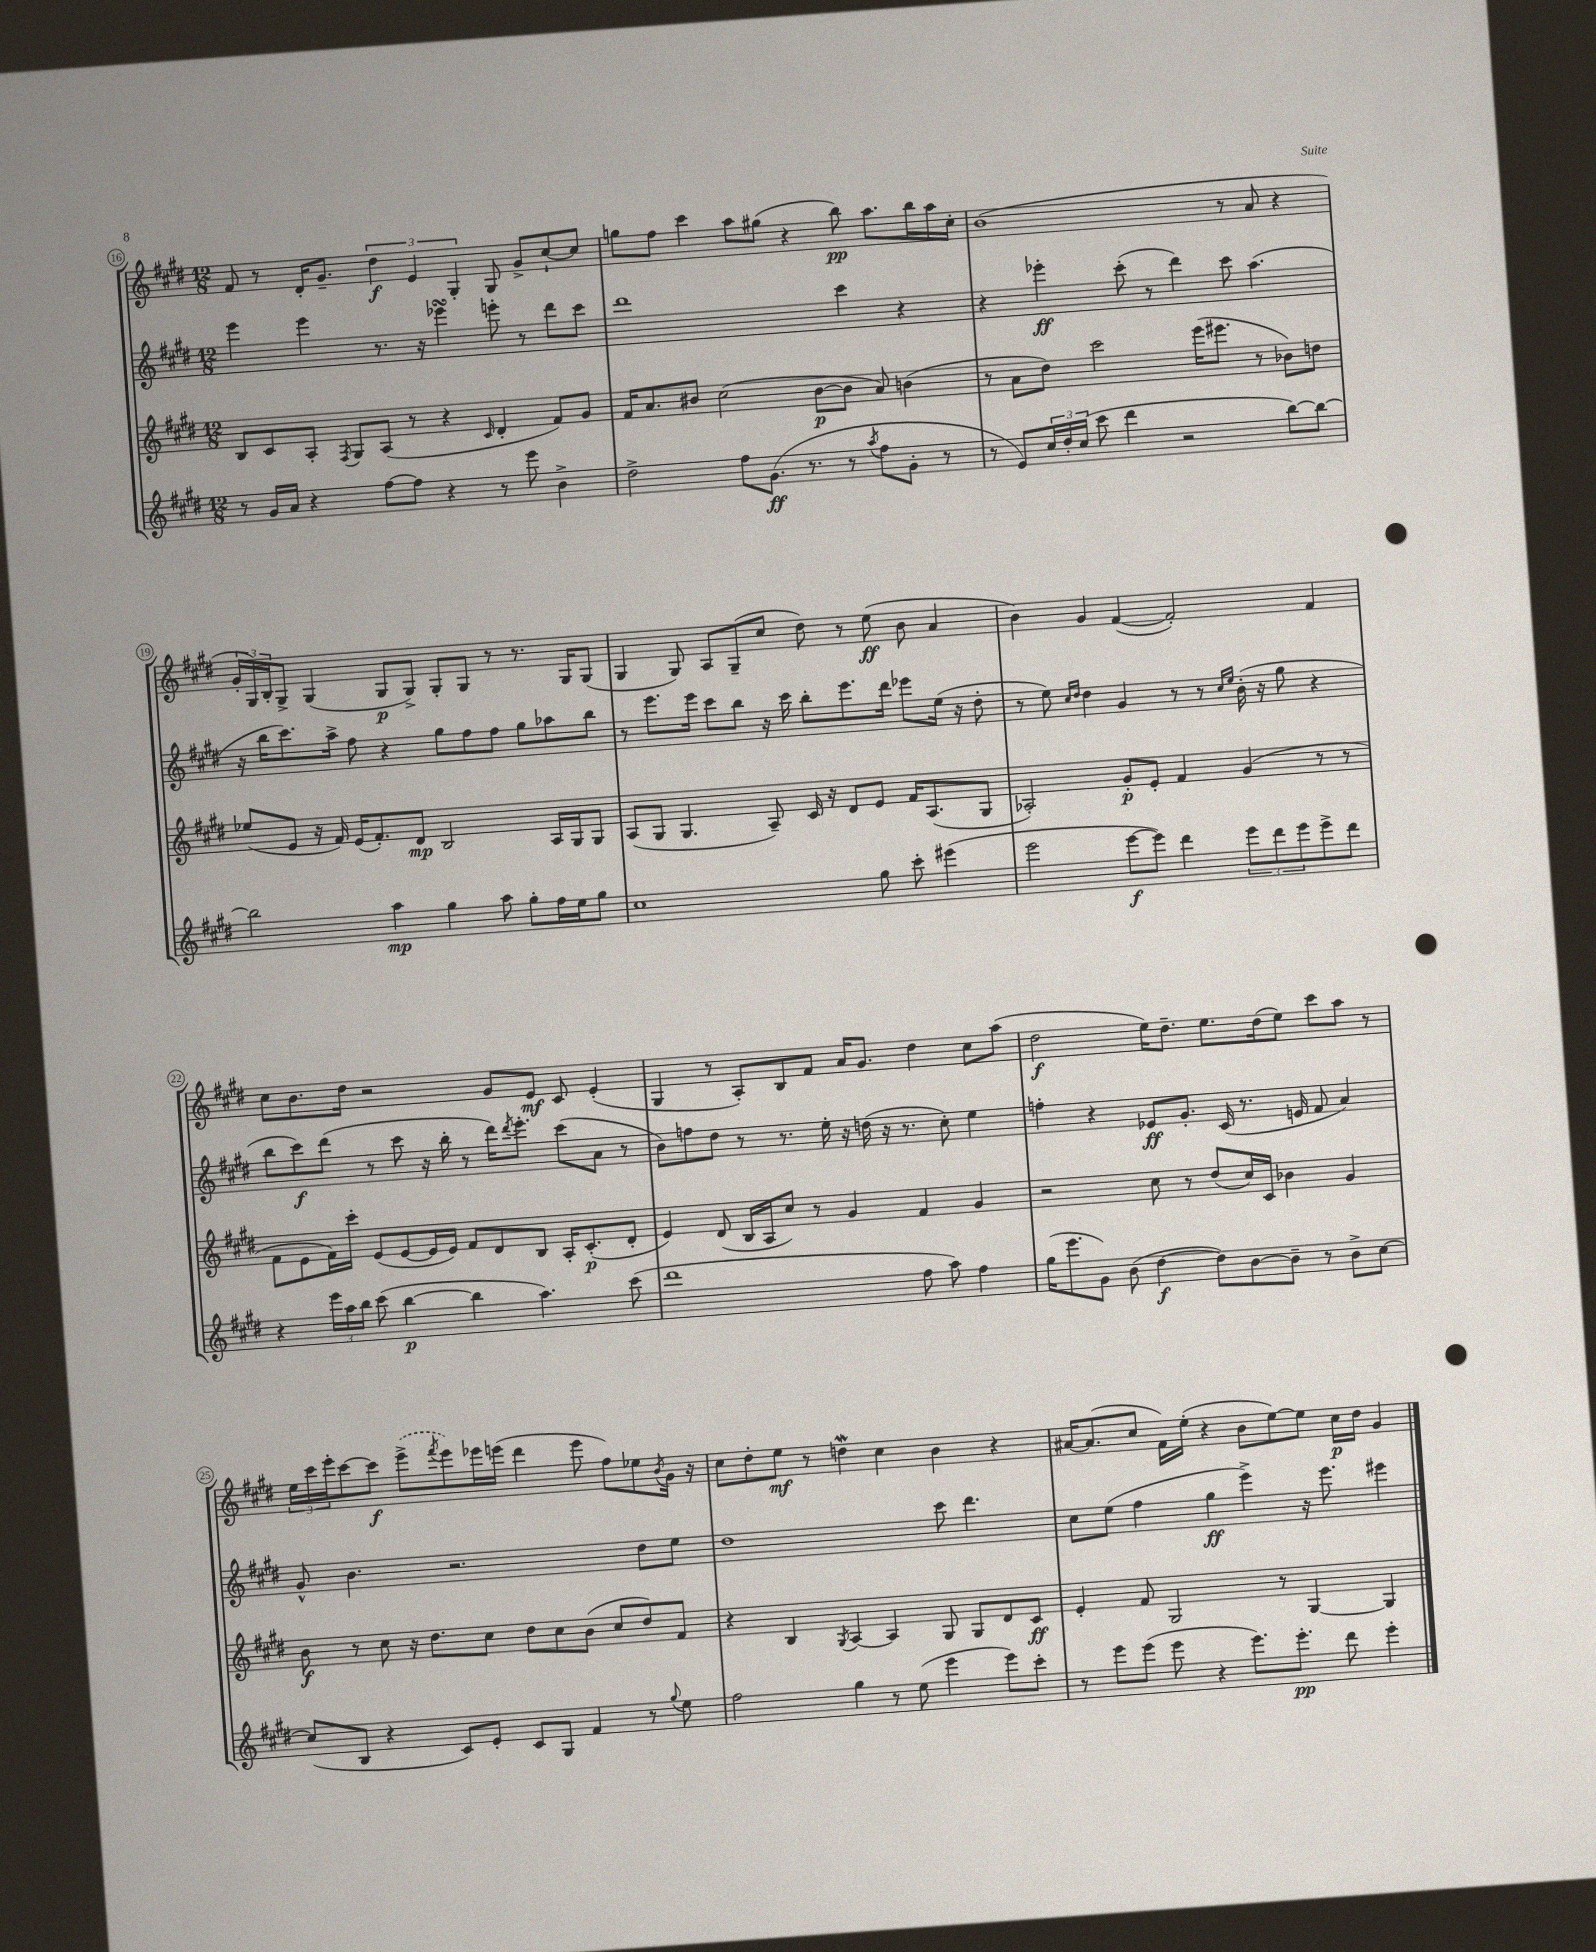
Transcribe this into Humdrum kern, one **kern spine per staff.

**kern	**kern	**kern	**kern
*staff4	*staff3	*staff2	*staff1
*clefG2	*clefG2	*clefG2	*clefG2
*k[f#c#g#d#]	*k[f#c#g#d#]	*k[f#c#g#d#]	*k[f#c#g#d#]
*M12/8	*M12/8	*M12/8	*M12/8
8r	8B/L	4eee\	8f#/
16g#/LL	8c#/	.	8r
16a/JJ	.	.	.
4r	8A'/J	4eee\	16d#'/LK
.	.	.	8.g#~/J
.	8qF#/	.	.
.	8G#/L	.	.
[8ff#\L	(8A/J	8.r	6dd#\
8ff#\]J	8r	.	.
.	.	.	6e/
.	.	16r	.
4r	4r	4eee-\	.
.	.	.	6G#'/
.	16qqc#/	.	.
8r	4d#'/	8eee'\	8G#/
8eee\	.	8r	8g#^/L
4b^\	8f#/L)	8ddd#\L	[8cc#`/
.	8g#/J	8ccc#\J	8cc#/]J
=	=	=	=
2dd#^\	16f#/LK	1ddd#	8gg\L
.	8.a/	.	.
.	.	.	8ff#\J
.	8b#/J	.	4ccc#\
.	(2cc#\	.	.
8ff#\L	.	.	8aa\L
(8.g#\J	.	.	(8gg#\J
.	.	.	4r
8.r	.	.	.
.	[8b#\L	.	.
8r	8b#\]J	4ccc#\	8bb\)
8qaa/	.	.	.
8ff#\L	8a/)	.	8.aa\L
8g#'\J	(4b\	4r	.
.	.	.	16bb\L
8r	.	.	16aa\
.	.	.	16cc#'\JJ
=	=	=	=
8r	8r	4r	(1b
8e/L)	8a\L	.	.
24cc#/L	8dd#\J)	4eee-'\	.
24dd#'/	.	.	.
(24cc#/JJ	.	.	.
8ccc#\	2ccc#\	.	.
4ddd#\	.	(8ccc#'\	.
.	.	8r	.
2r	.	4ddd#\)	.
.	(16eee\LK	.	.
.	8.eee#\J	.	.
.	.	8ccc#\	8r
.	8r	(4.aa\	8a/
[8bb\L)	8b-\L)	.	4r
8bb\_J	8dd\J	.	.
=	=	=	=
2bb\]	(8ee-/L	16r	24g#'/LL
.	.	.	24G#/)
.	.	16bb\LK	.
.	.	.	24B'/J
.	8e/J	8.ccc#\)	8G#^/J
.	16r	.	(4G#/
.	16f#/)	16aa^\Jk	.
.	(16e/LK	8ff#\	.
.	8.f#'/)	.	.
4aa\	.	4r	8G#/L
.	8d#/J	.	8G#^/J)
4gg#\	2B/	8gg#\L	8G#'/L
.	.	8ff#\	8G#/J
8aa\	.	8ff#\J	8r
8gg#'\L	.	8gg#\L	8.r
16ff#\L	16A/LL	8aa-\	.
16ee\J	16G#/J	.	16G#/LK
8gg#\J	8G#/J	8bb\J	(8G#/J
=	=	=	=
1cc#	(8A/L	8r	4G#/
.	8G#/J	8.eee\L	.
.	4.G#/	.	8G#/)
.	.	16eee\Jk	.
.	.	8ccc#\L	8A/L
.	.	8bb\J	(8G#~/
.	8A~/)	16r	8cc#/J
.	.	16ccc#\	.
.	16c#/	8bb'\L	8dd#\)
.	16r	.	.
.	8d#/L	8.eee\	8r
8gg#\	8e/J	.	(8ee\
.	.	16ddd#\Jk	.
8ccc#'\	16f#/LK	8eee-\L	8b\
.	(8.A/	.	.
(4eee#\	.	(16ee\Jk	4a/
.	.	16r	.
.	8G#/J	8dd#'\	.
=	=	=	=
2eee\	2A-'/)	8r	4b\)
.	.	8ee\)	.
.	.	16qqcc#/LL	.
.	.	16qqdd#/JJ	.
.	.	4dd#\	4g#/
[8eee\L	8g#'/L	4g#/	([4f#/
8eee\]J)	8e'/J	.	.
4ddd#\	4f#/	8r	2f#'/])
.	.	8r	.
.	.	16qqcc#/LL	.
.	.	16qqee/JJ	.
12eee\L	(4g#/	(16b'\	.
.	.	16r	.
12ddd#\	.	.	.
.	.	8gg#\	.
12eee\	.	.	.
8eee^\	8r	4r	4f#/
8ddd#\J	8r	.	.
=	=	=	=
4r	8f#\L	8bb\L	8cc#\L
.	8e\	8ccc#\)	8.b\
24eee\LL	16f#\L)	(8ddd#\J	.
24aa\	.	.	.
.	16ccc#'\JJ	.	16dd#\Jk
24bb\JJ	.	.	.
(8ccc#\	(8e/L	8r	2r
[4bb\	[8e/	8ccc#\	.
.	16e/]L	16r	.
.	16e/JJ)	16bb'\	.
4bb\]	8f#/L	8r	.
.	8d#/	16ddd#\LK)	8g#/L
.	.	8qddd#/	.
.	.	8.eee'\J	.
4.aa\)	8B/J	.	8e/J
.	16A'/LK	(8ccc#\L	8c#/
.	(8.c#'/	.	.
.	.	8a\J	(4e'/
(8ccc#\	8d#'/J	8r	.
=	=	=	=
1ddd#	4e/)	8b\L)	4G#/
.	.	8ff\	.
.	(8d#/	8dd#\J	8r
.	16B/LL	8r	8A'/L)
.	16A/J	.	.
.	8cc#/J)	8.r	8B/
.	8r	.	8f#/J
.	.	16ee'\	.
.	4g#/	16r	16a/LK
.	.	(16dd\	8.g#/J
.	.	16r	.
.	.	8.r	.
8ff#\	4f#/	.	4dd#\
8aa\)	.	8cc#'\)	.
4ff#\	4g#/	4ee\	8cc#\L
.	.	.	(8aa\J
=	=	=	=
(16gg#\LK	2r	4ff'\	2dd#\
8.eee\	.	.	.
8g#\J)	.	4r	.
(8b\	.	.	.
[4dd#\	8cc#\	8e-/L	16ee\LK)
.	.	.	8.dd#~\J
.	8r	8.g#'/J	.
8dd#\]L)	(8dd#/L	.	8.ee\L
.	.	(16c#/	.
[8b\	16cc#/L)	8.r	.
.	16c#/JJ	.	(16dd#\k
8b~\]J	4b-\	.	8ee\J)
.	.	16e/	.
8r	.	8f#/	8ccc#\L
8b^\L	4g#/	4a/)	8aa\J
[8cc#\J	.	.	8r
=	=	=	=
(8cc#/]L	8b\	8g#^^/	24ee\LL
.	.	.	24ccc#\
.	.	.	24eee'\J
8B/J	8r	4.b\	[8ccc#\
4r	8cc#\	.	8ccc#\]J
.	16r	.	(8eee^\L
.	8.dd#\L	.	.
.	.	.	8qfff#/
8c#/L)	.	2.r	8eee\)
8e'/J	8cc#\J	.	16eee-\L
.	.	.	(16eee\JJ
8c#/L	8dd#\L	.	4ddd#\
8G#/J	8cc#\	.	.
4f#/	(8b\J	.	8eee\
.	8cc#/L	.	8ff#\L)
8r	8dd#/)	8dd#\L	8ee-\
8qqgg#/	.	.	8qb/
8ee\	8f#/J	8ee\J	16g#\Jk
.	.	.	16r
=	=	=	=
2ff#\	4r	1dd#	8cc#\L
.	.	.	8dd#'\
.	4B/	.	8ee\J
.	.	.	8r
.	8qG#/	.	.
4gg#\	[4A/	.	4dd\
8r	4A/]	.	4cc#\
(8ee\	.	.	.
4eee\	8G#/	8ccc#\	4b\
.	8G#/L	4.ddd#\	.
8eee\L)	8d#/	.	4r
8ccc#'\J	8c#/J	.	.
=	=	=	=
8r	4e'/	8cc#\L	[16a#/LK
.	.	.	(8.a#/]
8eee\L	.	(8ee\J	.
(8eee\J	8f#/	4ff#\	8cc#/J
8eee\	2G#/	.	16f#\LL)
.	.	.	(16ee'\JJ
4r	.	4gg#\	4r
8.eee\L)	.	4eee^\)	8b\L
.	8r	.	[8ee\)
8.eee'\J	.	.	.
.	[4G#/	16r	8ee\]J
.	.	8.eee\	.
8ddd#\	.	.	16cc#\LL
.	.	.	16dd#\JJ
4eee'\	4G#/]	4eee#\	4g#/
==	==	==	==
*-	*-	*-	*-
